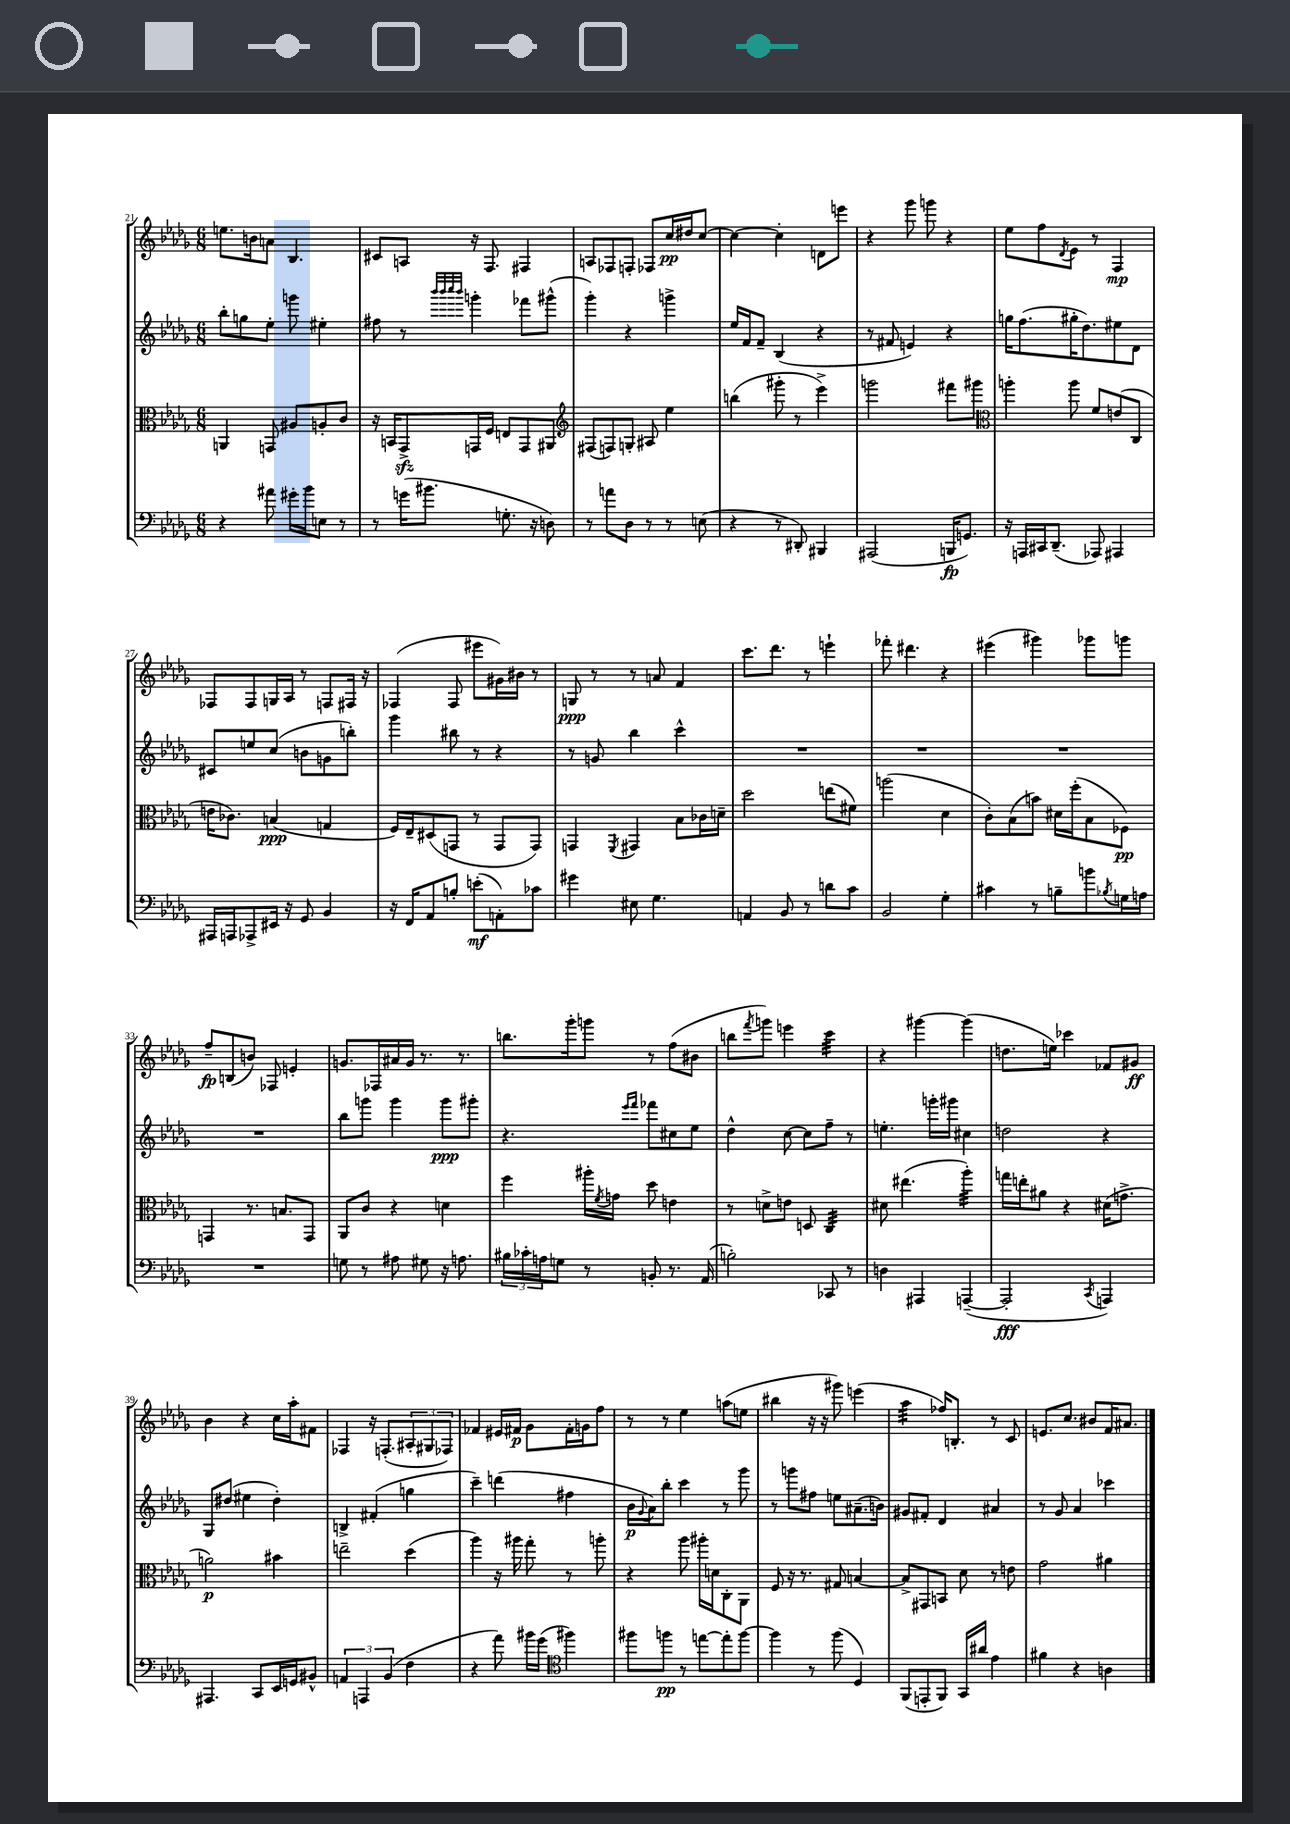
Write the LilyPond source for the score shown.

<<
\new StaffGroup <<
\new Staff = "s0" {
    \clef treble \key des \major \numericTimeSignature \time 6/8
    e''8. b'16 a'8 bes4. |
    cis'8 a8 r16 f8. fis4 |
    a8 fes8 f8-. fes8 c''16\pp dis''16 c''8~ |
    c''4~ c''4-. d'8 e'''8 |
    r4 ges'''8 g'''8 r4 |
    ees''8 f''8 \acciaccatura { des'8 } ees'8 r8 f4\mp |
    fes8 fes8 g16 aes16 r8 f8 fis16 r16 |
    fes4( fes8 eis'''8 gis'16) bis'16 r8 |
    g8\ppp r8 r8 a'8 f'4 |
    c'''8. des'''8. r8 e'''4-! |
    fes'''8-. dis'''4. r4 |
    eis'''4( gis'''4) ges'''8 g'''8 |
    f''8--\fp b8( b'8) fes8 e'4-. |
    g'8. fes16 ais'16 g'16 r8. r8. |
    b''8. ges'''16-. g'''8 r8 f''8( bis'8 |
    b''8 \acciaccatura { f'''8 } g'''8) e'''4 c'''4:32 |
    r4 gis'''4~ gis'''4( |
    d''8. e''16) ces'''4 fes'8 gis'8\ff |
    bes'4 r4 c''16 aes''16-. fis'8 |
    fes4 r16 f8.-.( \tuplet 3/2 { ais8-. gis8 fes8) } |
    fes'4 eis'16 fis'16\p ges'8 fis'16-. g'16 f''8 |
    r8 r8 ees''4 a''8( e''8 |
    bis''4 r16 r16 gis'''8) e'''4( |
    aes''4:32 fes''16) b8.-. r8 c'8 |
    e'8. c''8. bis'8 f'16 ais'8. \bar "|." |
}
\new Staff = "s1" {
    \clef treble \key des \major \numericTimeSignature \time 6/8
    bes''8-. g''8 ees''8-. g'''8 eis''4-. |
    fis''8 r8 \grace { bes'''32 bes'''32 c''''32 bes'''32 } g'''4-. fes'''8 gis'''8-^( |
    ges'''4-.) r4 g'''4-> |
    ees''16 f'16 f'8-- bes4( r4 |
    r8 fis'8 e'4) r4 |
    g''16 f''8.( gis''16-. des''8.) eis''8 des'8 |
    cis'8 e''8 c''8( b'8 g'8 b''8-.) |
    ges'''4 bis''8 r8 r4 |
    r8 g'8 bes''4 c'''4-^ |
    R2. |
    R2. |
    R2. |
    R2. |
    bes''8 g'''8 g'''4 g'''8\ppp gis'''8-. |
    r4. \grace { ees'''16 f'''16 } fes'''8 cis''8 ees''8 |
    des''4-^ c''8~ c''8 f''8-- r8 |
    e''4.-. g'''16-. gis'''16 cis''4 |
    d''2 r4 |
    ges8 dis''8( eis''4 dis''4-.) |
    b4-> fis'4-.( g''4 |
    c'''4--) d'''4( fis''4 |
    bes'16\p \appoggiatura { ges'8 } aes'16) bes''8-. c'''4 r8 ges'''8 |
    r8 g'''8 fis''8 e''8 ais'8.--( b'16) |
    gis'8 fis'8-. des'4 ais'4 |
    r8 ges'8 aes'4 ces'''4 \bar "|." |
}
\new Staff = "s2" {
    \clef alto \key des \major \numericTimeSignature \time 6/8
    a,4 g,8 ais8 a8-. c'8 |
    r16 b,16 ges,8->\sfz g,16 f16 e8 g,8 ais,8 |
    \clef treble fis8( f8) g8-. ais8 ees''4 |
    b''4( gis'''8-. r8 ees'''4->) |
    g'''2 fis'''8 gis'''8 |
    \clef alto a''4-. a''8 f'8 e'8( c8 |
    e'16 ces'8.) b4\ppp( g4 |
    f16) ees16-- dis8( g,8 r8 g,8 g,8) |
    g,4 \acciaccatura { f,8 } gis,4 bes8 ces'16 d'16-- |
    des''2 e''8( fis'8) |
    a''2( des'4 |
    c'8-.) bes8( b'8) dis'16 f''16-.( bes8 fes8\pp) |
    g,4 r8. b8. g,8 |
    aes,8 c'8 r4 d'4 |
    f''4 ais''16-. \acciaccatura { f'8 } g'16 des''8 e'4 |
    r8 d'8-> e'8 d8 c4:32 |
    dis'8 eis''4.( aes''4:32-.) |
    g''16 e''16-. ais'8 r4 dis'16( g'8.-> |
    a'2\p) bis'4 |
    e''2-- des''4( |
    aes''4) r16 ais''16 ges''8-. r8 a''8-. |
    r4 aes''8 ais''16-. d'16 c8-. aes,8 |
    f8 r16 r8. gis8 b4~ |
    b8-> gis,8 b,8 des'8 r8 e'8 |
    ges'2 ais'4 \bar "|." |
}
\new Staff = "s3" {
    \clef bass \key des \major \numericTimeSignature \time 6/8
    r4 ais'8 gis'16-. bes'16 e8 r8 |
    r8 g'16( bis'8. g8.-. r16 d8) |
    r8 a'8 des8 r8 r8 e8( |
    r4 r8 dis,8-.) bis,,4 |
    ais,,2( b,,16\fp g,8.) |
    r16 a,,16 cis,16 des,8.--( aes,,8) ais,,4 |
    ais,,16 a,,16 aes,,8-> eis,16 r16 ges,8 bes,4 |
    r16 f,16 aes,8 b8-. e'8-.\mf( a,8-.) ces'8 |
    gis'4 eis8 ges4. |
    a,4 bes,8 r8 d'8 c'8 |
    bes,2 ges4-. |
    cis'4 r8 b8-- b'8 \acciaccatura { bes8 } g16 a16 |
    R2. |
    g8 r8 ais8 gis8 r16 a8. |
    \tuplet 3/2 { bis16 ces'16-. a16 } g8 r8 b,8-. r8. aes,16( |
    b2-.) ces,8 r8 |
    d4 ais,,4 a,,4~--( |
    a,,2-.\fff \acciaccatura { c,8 } a,,4) |
    ais,,4. c,8 ees,16 g,16 bis,8-^ |
    \tuplet 3/2 { a,4 a,,4 bes,4( } f4 |
    r4 aes'8) bis'16 ges'16( \clef tenor fis''4) |
    fis''8 f''8\pp r8 e''8~ e''8-. f''8~ |
    f''4 r8 f''8( des4) |
    f,8( e,8-. f,8) ges,16 ais'16 ees'4 |
    fis'4 r4 a4 \bar "|." |
}
>>
>>
